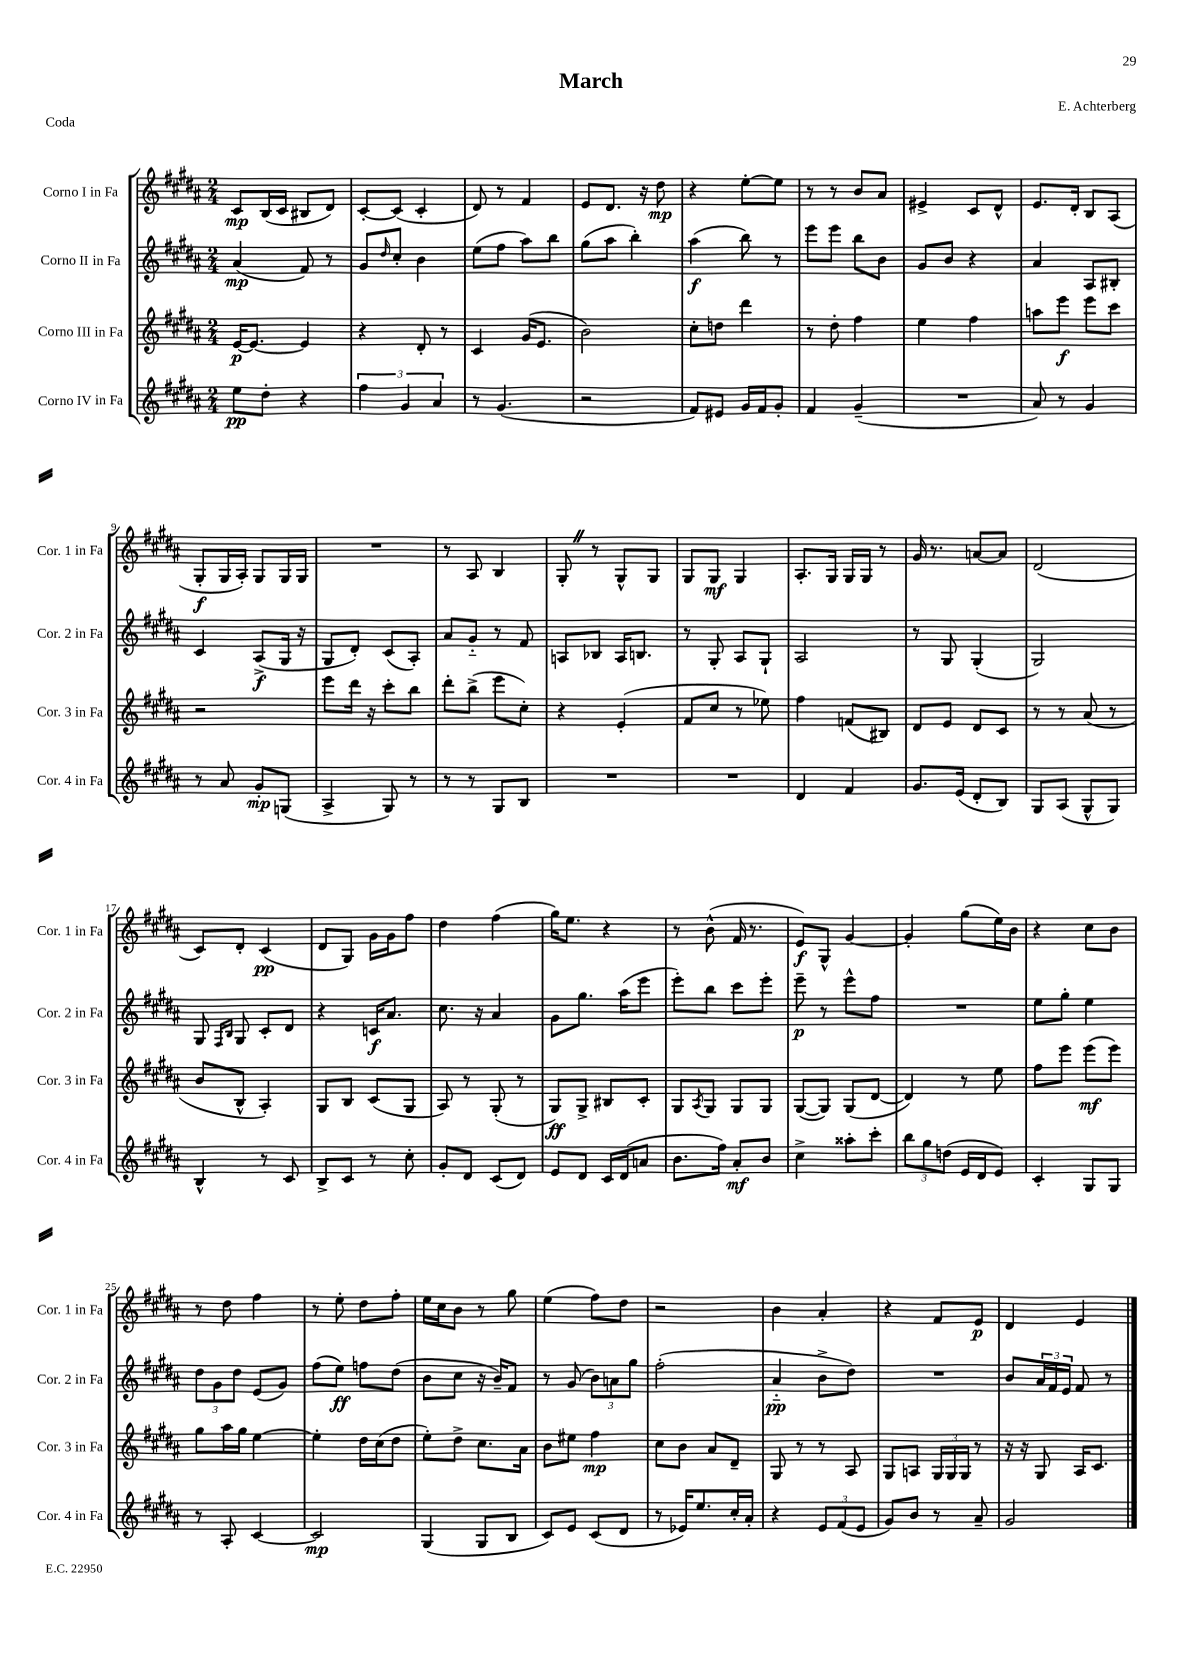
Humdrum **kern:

**kern	**kern	**kern	**kern
*staff4	*staff3	*staff2	*staff1
*clefG2	*clefG2	*clefG2	*clefG2
*k[f#c#g#d#a#]	*k[f#c#g#d#a#]	*k[f#c#g#d#a#]	*k[f#c#g#d#a#]
*M2/4	*M2/4	*M2/4	*M2/4
8ee\L	[16e/LK	(4a#/	8c#/L
.	8.e/_J	.	.
8dd#'\J	.	.	(16B/L
.	.	.	16c#/JJ
4r	4e/]	8f#/)	8B#/L
.	.	8r	8d#/J)
=	=	=	=
6ff#\	4r	8g#/L	[8c#'/L
.	.	16qqdd#/	.
.	.	8cc#'/J	(8c#/]J
6g#/	.	.	.
.	8d#'/	4b\	4c#'/
6a#/	.	.	.
.	8r	.	.
=	=	=	=
8r	4c#/	(8ee\L	8d#/)
(4.g#/	.	8ff#\J	8r
.	(16g#/LK	8aa#\L)	4f#/
.	8.e/J	.	.
.	.	8bb\J	.
=	=	=	=
2r	2b\)	(8gg#\L	8e/L
.	.	8aa#\J	8.d#/J
.	.	4bb'\)	.
.	.	.	16r
.	.	.	8dd#\
=	=	=	=
8f#/L)	8cc#'\L	(4aa#\	4r
8e#/J	8dd\J	.	.
16g#/LL	4ddd#\	8bb\)	[8ee'\L
16f#/J	.	.	.
8g#'/J	.	8r	8ee\]J
=	=	=	=
4f#/	8r	8eee\L	8r
.	8dd#'\	8eee\J	8r
(4g#~/	4ff#\	8bb\L	8b/L
.	.	8b\J	8a#/J
=	=	=	=
2r	4ee\	8g#/L	4e#^/
.	.	8b/J	.
.	4ff#\	4r	8c#/L
.	.	.	8d#^^/J
=	=	=	=
8a#/)	8aa\L	4a#/	8.e/L
8r	8eee\J	.	.
.	.	.	16d#'/Jk
4g#/	8eee\L	8A#/L	8B/L
.	8ccc#\J	8B#'/J	(8A#/J
=	=	=	=
8r	2r	4c#/	8G#'/L
8a#/	.	.	16G#/L
.	.	.	16A#'/JJ)
8g#'/L	.	(8A#^/L	8G#/L
(8G/J	.	16G#/Jk	16G#/L
.	.	16r	16G#/JJ
=	=	=	=
4A#^/	8eee\L	8G#/L	2r
.	16ddd#\Jk	8d#'/J)	.
.	16r	.	.
8G#/)	8ccc#'\L	(8c#/L	.
8r	8bb\J	8A#'/J)	.
=	=	=	=
8r	8ddd#'\L	8a#/L	8r
8r	(8bb^\J	8g#'~/J	8A#/
8G#/L	8eee\L	8r	4B/
8B/J	8cc#'\J)	8f#/	.
=	=	=	=
2r	4r	8A/L	8G#'/
.	.	8B-/J	8r
.	(4e'/	16A/LK	8G#^^/L
.	.	8.B/J	.
.	.	.	8G#/J
=	=	=	=
2r	8f#/L	8r	8G#/L
.	8cc#/J	8G#'/	8G#/J
.	8r	8A#/L	4G#/
.	8ee-\)	8G#`/J	.
=	=	=	=
4d#/	4ff#\	2A#/	8.A#'/L
.	.	.	16G#/Jk
4f#/	(8f/L	.	16G#/LL
.	.	.	16G#/JJ
.	8B#/J)	.	8r
=	=	=	=
8.g#/L	8d#/L	8r	16g#/
.	.	.	8.r
.	8e/J	8G#/	.
(16e/Jk	.	.	.
8d#'/L	8d#/L	(4G#'/	[8a/L
8B/J)	8c#/J	.	8a/]J
=	=	=	=
8G#/L	8r	2G#/)	(2d#/
(8A#/J	8r	.	.
8G#^^/L	(8a#/	.	.
8G#/J)	8r	.	.
=	=	=	=
4B^^/	8b/L	8G#/	8c#/L)
.	.	16qqF#/LL	.
.	.	16qqB/JJ	.
.	8B^^/J	8G#/	8d#'/J
8r	4A#'/)	8c#'/L	(4c#/
8c#/	.	8d#/J	.
=	=	=	=
8B^/L	8G#/L	4r	8d#/L
8c#/J	8B/J	.	8G#/J)
8r	(8c#/L	16c/LK	16g#\LL
.	.	8.a#/J	16g#\J
8cc#'\	8G#/J	.	8ff#\J
=	=	=	=
8g#'/L	8A#/)	8.cc#\	4dd#\
8d#/J	8r	.	.
.	.	16r	.
(8c#/L	(8G#'/	4a#/	(4ff#\
8d#/J)	8r	.	.
=	=	=	=
8e/L	8G#/L)	8g#\L	16gg#\LK)
.	.	.	8.ee\J
8d#/J	8G#^/J	8.gg#\J	.
16c#/LL	8B#/L	.	4r
(16d#/J	.	(16aa#\LK	.
8a/J	8c#'/J	8eee\J	.
=	=	=	=
8.b\L	8G#/L	8eee'\L)	8r
.	8qA#/	.	.
.	8G#/J	8bb\J	(8b^^\
16ff#\Jk)	.	.	.
8a#'/L	8G#/L	8ccc#\L	16f#/
.	.	.	8.r
8b/J	8G#/J	8eee'\J	.
=	=	=	=
4cc#^\	([8G#/L	8eee~\	8e/L)
.	8G#/]J)	8r	8G#^^/J
8aa##'\L	(8G#/L	8eee^^\L	[4g#/
8ccc#'\J	[8d#/J	8ff#\J	.
=	=	=	=
12bb\L	4d#/])	2r	4g#'/]
12gg#\	.	.	.
(12dd\J	.	.	.
16e/LL	8r	.	(8gg#\L
16d#/J	.	.	.
8e/J)	8ee\	.	16ee\L)
.	.	.	16b\JJ
=	=	=	=
4c#'/	8ff#\L	8ee\L	4r
.	8eee\J	8gg#'\J	.
8G#/L	(8eee\L	4ee\	8cc#\L
8G#/J	8eee\J)	.	8b\J
=	=	=	=
8r	8gg#\L	12dd#\L	8r
.	.	12g#\	.
8A#'/	16aa#\L	.	8dd#\
.	.	12dd#\J	.
.	16gg#\JJ	.	.
[4c#/	[4ee\	(8e/L	4ff#\
.	.	8g#/J)	.
=	=	=	=
2c#/]	4ee'\]	(8ff#\L	8r
.	.	8ee\J)	8ee'\
.	16dd#\LL	8ff\L	8dd#\L
.	(16cc#\J	.	.
.	8dd#\J	(8dd#\J	8ff#'\J
=	=	=	=
(4G#/	8ee'\L)	8b\L	16ee\LL
.	.	.	16cc#\J
.	8dd#^\J	8cc#\J	8b\J
8G#/L	8.cc#\L	16r	8r
.	.	16b~/LK)	.
8B/J	.	8f#/J	8gg#\
.	16a#\Jk	.	.
=	=	=	=
8c#/L)	8b\L	8r	(4ee\
8e/J	8ee#\J	(8g#/	.
(8c#/L	4ff#\	12b\L)	8ff#\L)
.	.	12a\	.
8d#/J	.	.	8dd#\J
.	.	12gg#\J	.
=	=	=	=
8r	8cc#\L	(2ff#'\	2r
16e-/LK)	8b\J	.	.
8.ee/	.	.	.
.	8a#/L	.	.
16cc#'/L	8d#~/J	.	.
16a#'/JJ	.	.	.
=	=	=	=
4r	8G#/	4a#'~/	4b\
.	8r	.	.
12e/L	8r	8b^\L	4a#'/
(12f#/	.	.	.
.	8A#/	8dd#\J)	.
12e/J	.	.	.
=	=	=	=
8g#/L)	8G#/L	2r	4r
8b/J	8A/J	.	.
8r	24G#/LL	.	8f#/L
.	24G#/	.	.
.	24G#/JJ	.	.
8a#~/	8r	.	8e/J
=	=	=	=
2g#/	16r	8b/L	4d#/
.	16r	.	.
.	8G#/	24a#/L	.
.	.	24f#/	.
.	.	24e/JJ	.
.	16A#/LK	8f#/	4e/
.	8.c#/J	.	.
.	.	8r	.
==	==	==	==
*-	*-	*-	*-
